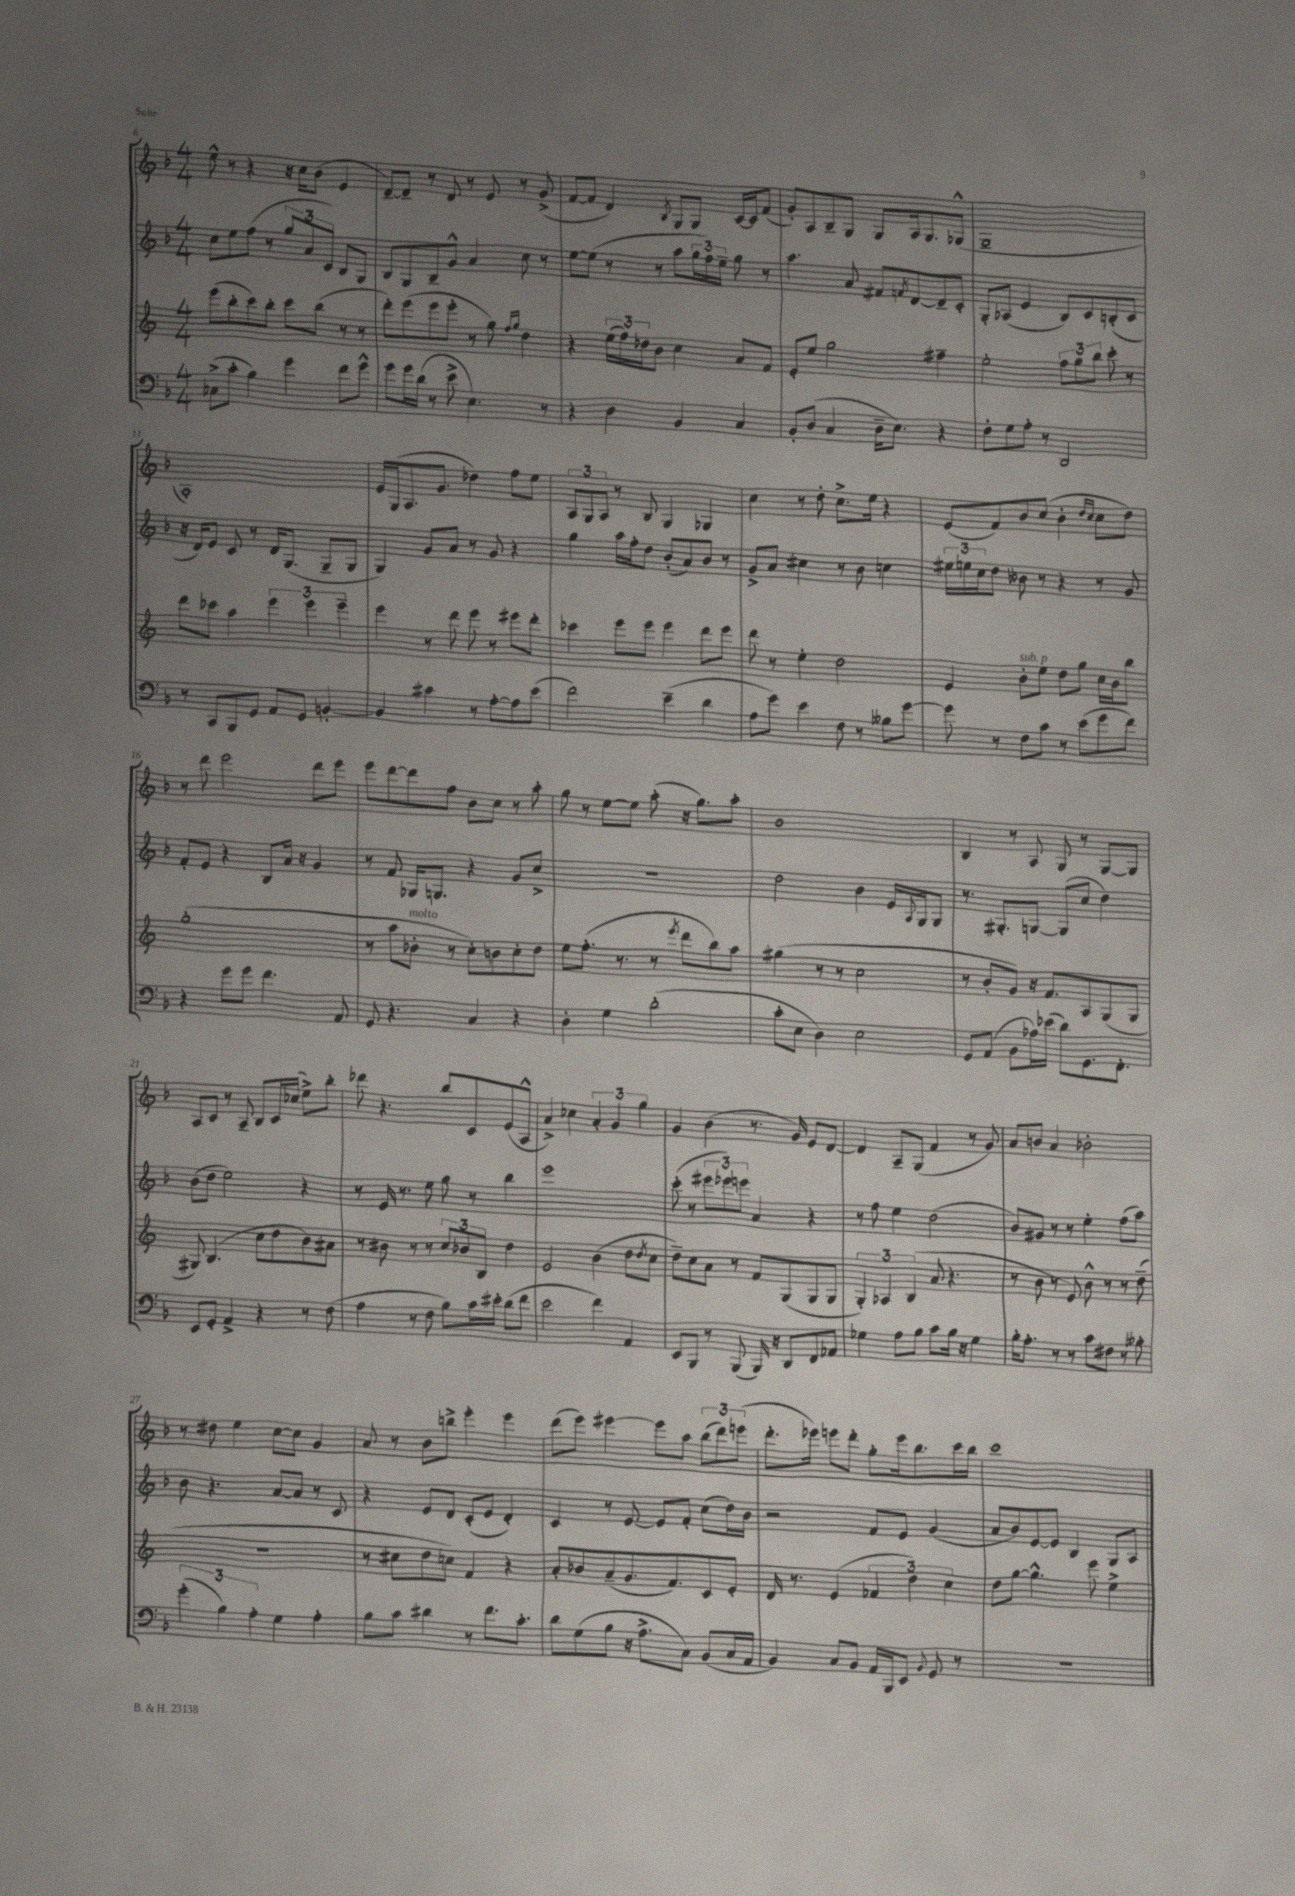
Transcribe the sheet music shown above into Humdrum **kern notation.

**kern	**kern	**kern	**kern
*staff4	*staff3	*staff2	*staff1
*clefF4	*clefG2	*clefG2	*clefG2
*k[b-]	*k[]	*k[b-]	*k[b-]
*M4/4	*M4/4	*M4/4	*M4/4
(8C-^\L	(8eee\L	8cc\L	8ee^^\
8c'\J	8bb'\	8ee\	8r
4B-\)	8ccc\)	(8ff\J	4r
.	8bb'\J	8r	.
4g\	8ccc\L	12gg/L	16r
.	.	.	16cc\LK
.	.	12a/	.
.	(8bb\J	.	(8b-\J
.	.	12c/J)	.
8f\L	8r	8B-/L	4e/
8g^^\J	8r	8G/J	.
=	=	=	=
8g\L	8ddd'\L)	8B-/L	[8d~/L)
16g\L	(8eee\	8G/	8d~/]J
(16d\JJ	.	.	.
8r	8eee\	8B-~/	8r
8e^\	8eee'\J	8g^^/J	8d/
4.E\)	8r	4a/	8r
.	8gg\)	.	8e/
.	16qqff/LL	.	.
.	16qqgg/JJ	.	.
.	4dd\	8cc\	8r
8r	.	8r	(8g^/
=	=	=	=
4r	4r	[8ee\L	[8f/L
.	.	(8ee\]J	8f/]J
4D\	(24ee\LL	8r	4d/)
.	24ff\)	.	.
.	24dd-\J	.	.
.	8b\J	8r	.
.	.	.	8qB-/
4BB-/	4cc\	8aa\L	8G/L
.	.	24gg\L	8G/J
.	.	24ff\)	.
.	.	24ee~\JJ	.
4C/	8a/L	8gg\	[16c/LL
.	.	.	16c/]J
.	8f/J	8r	(8f/J
=	=	=	=
8BB-'/L	8e'/L	4.aa\	8g'/L)
(8D/J	8ee/J	.	8A/
4C/	2gg\	.	8B-~/
.	.	8a/	8G/J
16D~\LK	.	8f#/L	8G/L
8.E\J)	.	.	.
.	.	8qf/	.
.	.	[8d/	16A/k
.	.	.	8.G/
4r	4ff#~\	8d~/]	.
.	.	8c'/J	(8G-^^/J
=	=	=	=
8F'\L	2ee'\	8G'/L	1G~
8G\	.	(8A-/J	.
8A'\J	.	4e/	.
8r	.	.	.
2DD/	12ff\L	8B-/L)	.
.	12gg\	.	.
.	.	8c/	.
.	12bb\J	.	.
.	8ccc'\	(8B'/	.
.	8r	8c/J	.
=	=	=	=
8r	8ddd\L	16r	1A')
.	.	16d/LK)	.
8CC/L	8ccc-\J	8e/J	.
8BBB-/	4aa\	8c/	.
8GG/J	.	8r	.
8AA/L	6eee\	16d/LK	.
.	.	(8.G/J	.
8GG/J	.	.	.
.	6eee\	.	.
[4BB'/	.	8G~/L	.
.	6eee~\	.	.
.	.	8G/J	.
=	=	=	=
4BB/]	4eee\	4G/)	16e/LL
.	.	.	(16G/J
.	.	.	8.A/
4c#\	8r	8g/L	.
.	.	.	8.g/J
.	8ddd\	8a/J	.
8r	8eee\	8r	4dd-\)
[8A'\L	8r	8g/	.
8A\]	8eee#\L	4r	8ff\L
(8e\J	8ddd'\J	.	8ee\J
=	=	=	=
2f\)	4ccc-\	4gg\	12A/L
.	.	.	12G/
.	.	.	12A/J
.	8eee\L	16aa\LL	8r
.	.	16ff'\J	.
.	8eee\J	8dd\J	8B-/
(4e~\	4eee\	(8b-'/L	4G/
.	.	8a/)	.
4d\	8ddd\L	8b-/J	4G-/
.	8eee\J	8r	.
=	=	=	=
8A\L	8ddd\	8g^/L	4cc\
8g\J)	8r	8a/J	.
4e\	4ee'\	4cc#\	8r
.	.	.	8dd'\
8F\	2dd\	8r	8.cc^\L
8r	.	8b-\	.
.	.	.	16ee\Jk
8B--\L	.	4cc\	4r
[8g\J	.	.	.
=	=	=	=
8g\]	4e/	24ee#\LL	(8e/L
.	.	24ee\	.
.	.	24cc\J	.
8r	.	8dd\J	8f/)
8F\L	8b'\L	8b--\	8b-/
8c\J	8ee\J	8r	(8cc/J
8r	8dd\L	4r	4b-'\
(8e\L	8gg\J	.	.
.	.	.	16qqdd/LL
.	.	.	16qqcc/JJ
8g\	16cc\LL	8r	8cc\L
.	16b\J	.	.
8f\J)	8bb\J	8g/	8dd\J)
=	=	=	=
4r	(1gg'	8f'/L	8r
.	.	8e/J	8ddd\
8g\L	.	4r	2eee\
8g\J	.	.	.
4.f\	.	8B-/L	.
.	.	16a/Jk	.
.	.	16r	.
.	.	4g/	8ddd\L
8AA/	.	.	8eee\J
=	=	=	=
8GG/	8r	8r	8eee\L
4.r	8aa\L	8f/	[8ddd\
.	8b-'\J	16G-/LK	8ddd\]
.	.	8.G/J	.
.	8r	.	8ff\J
4C/	8cc'\L)	4r	8b-\L
.	8b\	.	8cc\J
4r	8cc'\	8g/L	8r
.	8dd\J	8cc^/J	8aa'\
=	=	=	=
4D'\	8ee\L	1r	8gg\
.	(8.ff'\J	.	8r
4G\	.	.	[8ee\L
.	8.r	.	.
.	.	.	8ee\]J
(2d'\	8r	.	(8aa'\
.	8qeee/	.	.
.	8ddd\L	.	16r
.	.	.	8.gg\L)
.	8bb\)	.	.
.	8aa\J	.	8aa'\J
=	=	=	=
8c'\L	(4gg#\	2dd\	1b-
8E\J	.	.	.
4D\)	8r	.	.
.	8r	.	.
2E\	2cc\	4b-\	.
.	.	16e/LL	.
.	.	8qqA/	.
.	.	16G/J	.
.	.	8G/J	.
=	=	=	=
8GG/L	8r	8.r	4B-/
(8AA/J	8b'/L	.	.
.	.	8.G#'/L	.
8BB-\L	8g/J)	.	8r
16A-\L)	16r	[8G/J	8A/
(16e-\JJ	8.f/L	.	.
8d\L)	.	(8G/]L	8G/
8.GG\	8A/	8cc/J	8r
.	(8G/	4dd\)	[8G/L
8.FF'\J	.	.	.
.	8G/J	.	8G/]J
=	=	=	=
8EE/L	8G#/)	(8b-\L	8A/L
8GG'/J	(4.B/	8dd\J	8c/J
4AA^/	.	2ee\)	8r
.	.	.	8A~/
4r	8cc\L	.	8B-/L
.	8dd\	.	16c/L
.	.	.	(16cc-/JJ
8r	8b\)	4r	8ee^\L)
(8F\	8a#\J	.	8bb-'\J
=	=	=	=
4A\	8r	8r	8ddd-\
.	8b#\	16e/	4.r
.	.	8.r	.
8r	8r	.	.
8F\	8r	8ee\	.
8B-\L)	12cc/L	8gg\	8bb-/L
.	12b-/	.	.
16c\L	.	8r	8c/
.	12B/J	.	.
16e#'\JJ	.	.	.
(8d\L	4dd\	4bb-\	(8e/
8f\J	.	.	8A^^/J
=	=	=	=
2e\	2e/	1eee	4a^/)
.	.	.	4cc-\
4f\)	(4b\	.	6a'/
.	.	.	6g/
4AA/	8dd\L	.	.
.	.	.	6gg\
.	8qdd/	.	.
.	8cc\J	.	.
=	=	=	=
8EE/L	8dd~\L)	(8ccc'\	4g/
8BBB-/J	8cc\	8r	.
8r	8a\J	12eee#\L	(4b-\
.	.	12eee-\)	.
(8BBB-/	8r	.	.
.	.	12eee\J	.
16BBB-/)	8f/L	4a/	8.r
16r	.	.	.
8DD/L	(8G/	.	.
.	.	.	16g/)
8FF/	8G/	4r	8e/L
8AA-/J	8G/J	.	[8d/J
=	=	=	=
4G-\	6G'/)	8r	4d/]
.	.	8ff\	.
.	6A-/	.	.
8A\L	.	4ee\	8A~/L
.	(6B/	.	.
8B-\J	.	.	(8G/J
8c\L	8a/	(2dd\	4f/
16B-\Jk	4.r	.	.
16r	.	.	.
4G-\	.	.	8r
.	.	.	8g/)
=	=	=	=
16B-'\LK	8r	8b-/L)	8a/L
8.A'\J	.	.	.
.	8b\	8g#/J	8b/J
8r	8r	8r	4a/
8r	8e/)	8r	.
8c\L	8b^^\	4ee'\	2b-'\
8F#\J	8r	.	.
8r	8r	(8ff\L	.
8B--'\	(8dd~\	8aa\J)	.
=	=	=	=
(6g'\	1r	8b-\	8r
.	.	4.r	8dd#\
6B-\)	.	.	.
.	.	.	4ee\
6A'\	.	.	.
4G\	.	[8a/L	[8cc\L
.	.	8a/]J	8cc\]J
4A'\	.	8r	4g/
.	.	8c/	.
=	=	=	=
8B-\L	8r	4r	8a/
8c\J	8cc#\L	.	8r
4d#\	8dd\	8e/L	8b-\L
.	8cc\J)	8d/J	8bb^\J
8r	4f/	(8c'/L	4eee'\
8.f\L	.	8e/J	.
.	4r	4d'/)	4eee\
8.c'\J	.	.	.
=	=	=	=
8d\L	8a'/L	4c/	(8ddd\L
(8G\	8b-/	.	8eee\J)
8B-\J	(8a~/	8r	[4eee#\
16r	8.g/	[8e/	.
8.A^\L	.	.	.
.	.	8e/]L	8eee#\]L
.	8.f/)	.	.
8C\J)	.	8f'/J	8aa\J
(8BB-/L	8c/	(8cc\L	(12bb-\L
.	.	.	12ddd\)
16C/L	8e'/J	16dd\L)	.
.	.	.	(12eee\J
16AA/JJ	.	16b-\JJ	.
=	=	=	=
4BB-/)	16d/	2r	8.ddd'\L
.	8.r	.	.
.	.	.	16eee-\Jk)
8C/L	(4e/	.	8eee\L
8BB-/J	.	.	8ddd'\J
16AA/LL	6f-/	8f/L	8gg'\L
16BBB-/J	.	.	.
8EE/J	.	8e/J	16eee\k
.	6dd\)	.	.
.	.	.	8.bb-\
8qqBB-/	.	.	.
8GG/	.	(4g/	.
.	6cc\	.	.
8r	.	.	16ccc\L
.	.	.	16bb-\JJ
=	=	=	=
1r	8dd\L	8a/L	1ccc
.	[8gg\J	8b-/)	.
.	4.gg^^\]	[8e/	.
.	.	8e/]J	.
.	.	4B-/	.
.	8eee\	.	.
.	4ee^\	8G/L	.
.	.	8A/J	.
==	==	==	==
*-	*-	*-	*-
